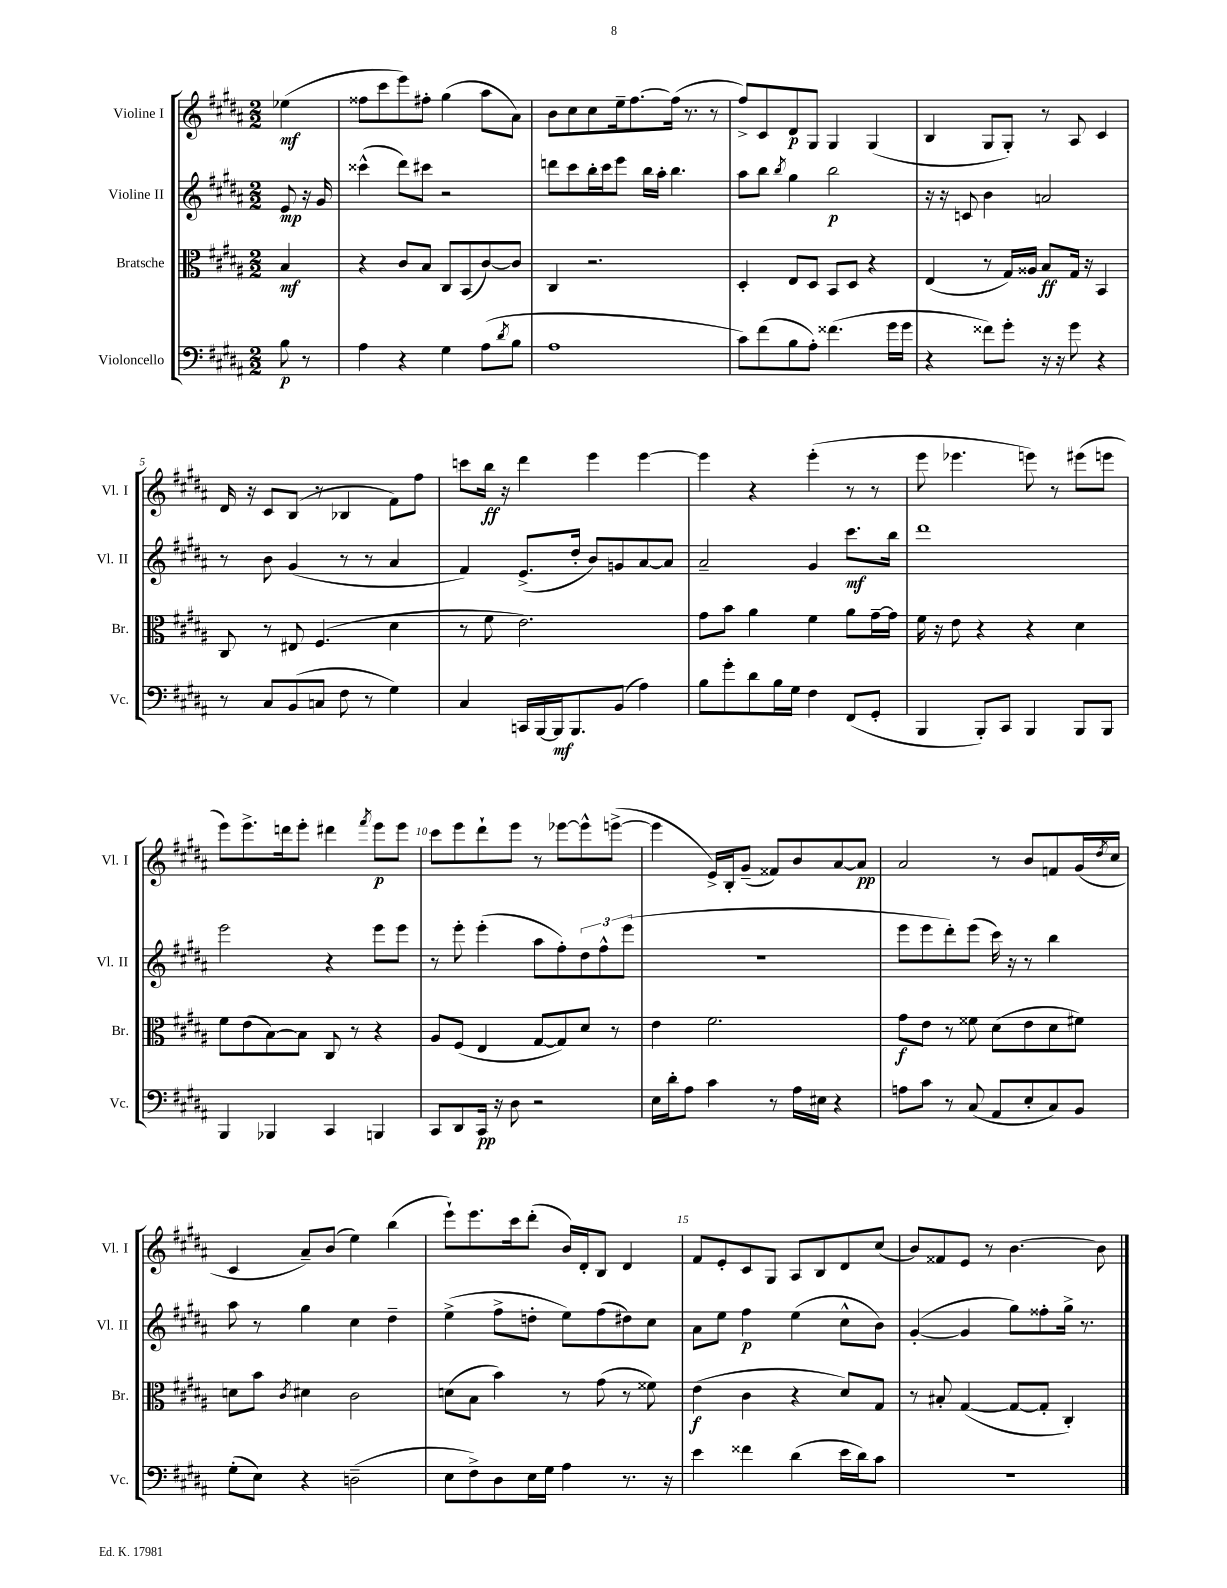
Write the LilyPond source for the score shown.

<<
\new StaffGroup <<
\new Staff = "s0" \with { instrumentName = "Violine I" shortInstrumentName = "Vl. I" } {
    \clef treble \key b \major \numericTimeSignature \time 2/2 \partial 4
    ees''4\mf( |
    fisis''8 cis'''8 e'''8) fis''8-. gis''4( ais''8 ais'8) |
    b'8 cis''8 cis''8 e''16-- fis''8.~ fis''16( r8. r8 |
    fis''8->) cis'8 dis'8\p gis8 gis4 gis4( |
    b4 gis8 gis8-.) r8 ais8 cis'4 |
    dis'16 r16 cis'8 b8( r8 bes4 fis'8) fis''8 |
    c'''8 b''16\ff r16 dis'''4 e'''4 e'''4~ |
    e'''4 r4 e'''4-.( r8 r8 |
    e'''8 ees'''4. e'''8) r8 eis'''8( e'''8 |
    e'''8) e'''8.-> d'''16 e'''8-. dis'''4 \acciaccatura { fis'''8 } e'''8\p e'''8 |
    cis'''8 e'''8 dis'''8-! e'''8 r8 ees'''8~ ees'''8-^ e'''8~->( |
    e'''4 e'16->) b16-. gis'8--( fisis'8) b'8 ais'8~ ais'8\pp |
    ais'2 r8 b'8 f'8 gis'16( \acciaccatura { dis''8 } cis''16 |
    cis'4 ais'8--) b'8( e''4) b''4( |
    e'''8-!) e'''8. cis'''16 dis'''8-.( b'16) dis'16-. b8 dis'4 |
    fis'8 e'8-. cis'8 gis8 ais8 b8 dis'8 cis''8( |
    b'8) fisis'8 e'8 r8 b'4.~ b'8 \bar "|." |
}
\new Staff = "s1" \with { instrumentName = "Violine II" shortInstrumentName = "Vl. II" } {
    \clef treble \key b \major \numericTimeSignature \time 2/2 \partial 4
    e'8\mp r16 gis'16 |
    cisis'''4-^( dis'''8) cis'''8 r2 |
    d'''8 cis'''8 b''16-. cis'''16 e'''8 b''16 ais''16-. b''4. |
    ais''8 b''8 \acciaccatura { b''8 } gis''4 b''2\p |
    r16 r16 c'8 b'4 a'2 |
    r8 b'8 gis'4( r8 r8 ais'4 |
    fis'4) e'8.->( dis''16-. b'8) g'8 ais'8~ ais'8 |
    ais'2-- gis'4 cis'''8.\mf b''16 |
    dis'''1 |
    e'''2 r4 e'''8 e'''8 |
    r8 e'''8-. e'''4-.( ais''8 fis''8-.) \tuplet 3/2 { dis''8 fis''8-^ e'''8( } |
    r1 |
    e'''8 e'''8 dis'''8-.) e'''8( cis'''16) r16 r8 b''4 |
    ais''8 r8 gis''4 cis''4 dis''4-- |
    e''4->( fis''8-> d''8-. e''8) fis''8( dis''8) cis''8 |
    ais'8 e''8 fis''4\p e''4( cis''8-^ b'8) |
    gis'4~-.( gis'4 gis''8) fisis''8-. gis''16-> r8. \bar "|." |
}
\new Staff = "s2" \with { instrumentName = "Bratsche" shortInstrumentName = "Br." } {
    \clef alto \key b \major \numericTimeSignature \time 2/2 \partial 4
    b4\mf |
    r4 cis'8 b8 cis8 b,8( cis'8~) cis'8 |
    cis4 r2. |
    dis4-. e8 dis8 b,8 dis8 r4 |
    e4( r8 gis16) aisis16 b8\ff gis16 r16 b,4 |
    cis8 r8 eis8 fis4.( dis'4 |
    r8 fis'8 e'2.) |
    gis'8 b'8 ais'4 fis'4 ais'8 gis'16~-- gis'16 |
    fis'16 r16 e'8 r4 r4 dis'4 |
    fis'8 e'8( b8~) b8 cis8 r8 r4 |
    ais8 fis8( e4 gis8~ gis8) dis'8 r8 |
    e'4 fis'2. |
    gis'8\f e'8 r8 fisis'8 dis'8( e'8 dis'8 fis'8) |
    d'8 b'8 \acciaccatura { cis'8 } dis'4 cis'2 |
    d'8( b8 b'4) r8 gis'8( r8 fisis'8) |
    e'4\f( cis'4 r4 dis'8) gis8 |
    r8 bis8-. gis4~( gis8~ gis8-. cis4-.) \bar "|." |
}
\new Staff = "s3" \with { instrumentName = "Violoncello" shortInstrumentName = "Vc." } {
    \clef bass \key b \major \numericTimeSignature \time 2/2 \partial 4
    b8\p r8 |
    ais4 r4 gis4 ais8( \acciaccatura { dis'8 } b8 |
    ais1 |
    cis'8) fis'8( b8 ais8-.) fisis'4.( gis'16 gis'16 |
    r4 fisis'8) gis'8-. r16 r16 gis'8 r4 |
    r8 cis8 b,8( c8 fis8 r8 gis4) |
    cis4 c,16 b,,16~ b,,16\mf b,,8. b,8( ais4) |
    b8 gis'8-. dis'8 b16 gis16 fis4 fis,8( gis,8-. |
    b,,4 b,,8-.) cis,8 b,,4 b,,8 b,,8 |
    b,,4 bes,,4 cis,4 b,,4 |
    cis,8 dis,8 cis,16\pp r16 dis8 r2 |
    e16 dis'16-. ais8 cis'4 r8 ais16 eis16 r4 |
    a8 cis'8 r8 cis8( ais,8 e8-. cis8) b,8 |
    gis8-.( e8) r4 d2--( |
    e8 fis8->) dis8 e16 gis16 ais4 r8. r16 |
    e'4 fisis'4 dis'4( e'16 dis'16) cis'8 |
    R1 \bar "|." |
}
>>
>>
\layout { \context { \Score \override BarNumber.break-visibility = ##(#f #t #t) barNumberVisibility = #(every-nth-bar-number-visible 5) } }
